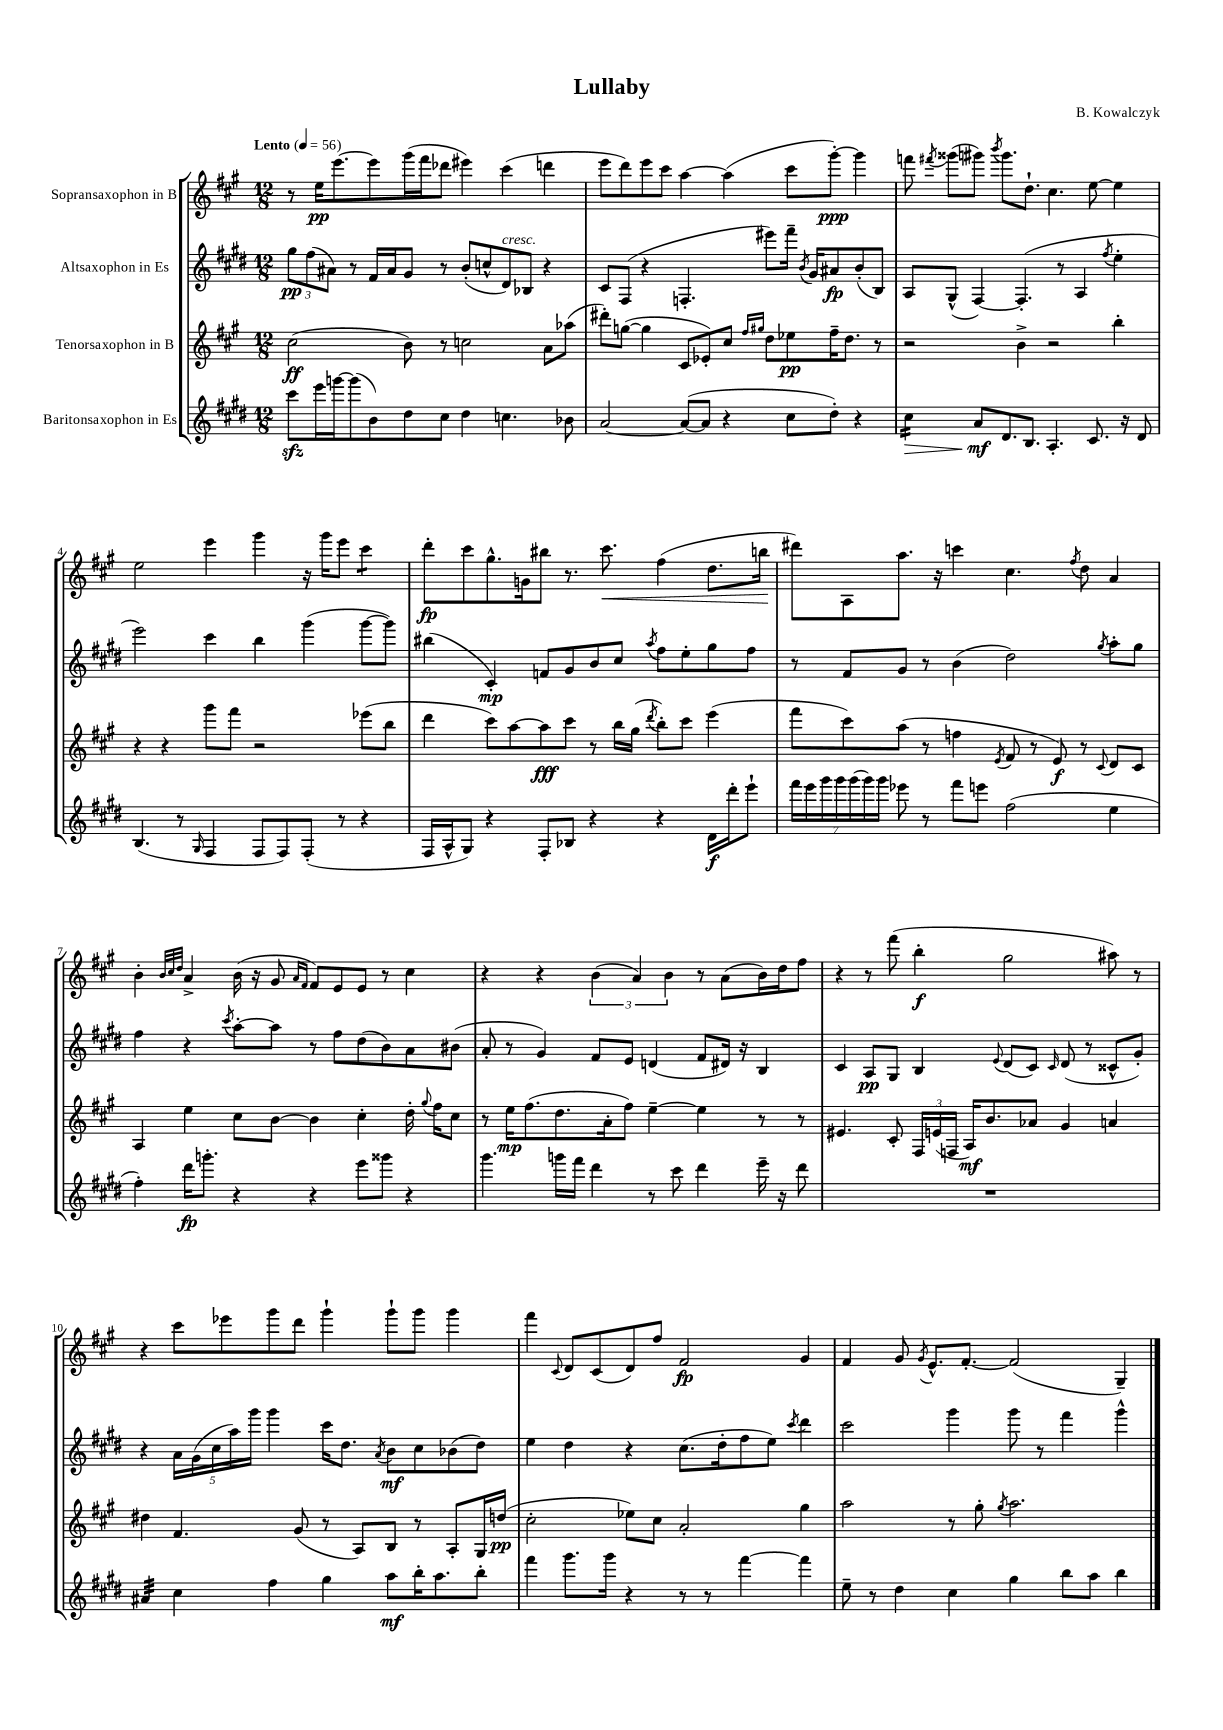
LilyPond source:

\header { title = "Lullaby" composer = "B. Kowalczyk" }
<<
\new StaffGroup <<
\new Staff = "s0" \with { instrumentName = "Sopransaxophon in B" } {
    \clef treble \key a \major \numericTimeSignature \time 12/8 \tempo "Lento" 4 = 56
    \autoBeamOff r8 e''16[\pp e'''8.~ e'''8 gis'''16( fis'''16 des'''8] eis'''4) cis'''4( d'''4 |
    e'''8[ d'''8) e'''8 cis'''8] a''4~ a''4( cis'''8[ gis'''8]~-.\ppp) gis'''4 |
    f'''8 \acciaccatura { fis'''8 } gisis'''8[( gis'''8]) \acciaccatura { b'''8 } gis'''8.[ d''8.]-! cis''4. e''8~ e''4 |
    e''2 e'''4 gis'''4 r16 gis'''16[ e'''8] cis'''4:8 |
    d'''8[-.\fp cis'''8 gis''8.-^ g'16 bis''8] r8. cis'''8.\< fis''4( d''8.[ b''16]\! |
    dis'''8[) a8 a''8.] r16 c'''4 cis''4. \acciaccatura { fis''8 } d''8 a'4 |
    b'4-. \grace { b'32[ cis''32 d''32] } a'4-> b'16( r16 gis'8 \grace { a'16[ fis'16] } fis'8[) e'8 e'8] r8 cis''4 |
    r4 r4 \tuplet 3/2 { b'4( a'4) b'4 } r8 a'8[( b'16) d''16 fis''8] |
    r4 r8 fis'''8( b''4-.\f gis''2 ais''8) r8 |
    r4 cis'''8[ ees'''8 gis'''8 d'''8] gis'''4-! gis'''8[-! gis'''8] gis'''4 |
    fis'''4 \appoggiatura { cis'8 } d'8[ cis'8( d'8) fis''8] fis'2\fp gis'4 |
    fis'4 gis'8 \acciaccatura { gis'8 } e'8.[-^ fis'8.]~-. fis'2( gis4--) \bar "|." |
}
\new Staff = "s1" \with { instrumentName = "Altsaxophon in Es" } {
    \clef treble \key e \major \numericTimeSignature \time 12/8
    \autoBeamOff \tuplet 3/2 { gis''8[\pp fis''8( ais'8]) } r8 fis'16[ ais'16 gis'8] r8 b'8[-.( c''8-^ dis'8^\markup { \italic "cresc." }) bes8] r4 |
    cis'8[ fis8]( r4 f4.-. eis'''8[) fis'''16]-- \acciaccatura { b'8 } gis'16[ ais'8\fp b'8-.( b8]) |
    a8[ gis8]-^( fis4~) fis4.-.( r8 a4 \acciaccatura { fis''8 } e''4-. |
    e'''2) cis'''4 b''4 gis'''4( gis'''8[~ gis'''8]) |
    bis''4( cis'4-.\mp) f'8[ gis'8 b'8 cis''8] \acciaccatura { a''8 } fis''8[ e''8-. gis''8 fis''8] |
    r8 fis'8[ gis'8] r8 b'4( dis''2) \acciaccatura { gis''8 } a''8[-. gis''8] |
    fis''4 r4 \acciaccatura { cis'''8 } a''8[~-. a''8] r8 fis''8[ dis''8( b'8) a'8 bis'8]( |
    a'8-. r8 gis'4) fis'8[ e'8] d'4( fis'8[ dis'16]) r16 b4 |
    cis'4 a8[\pp gis8] b4 \appoggiatura { e'8 } dis'8[( cis'8]) \grace { cis'16 } dis'8( r8 cisis'8[-^ gis'8]-.) |
    r4 \tuplet 5/4 { a'16[ gis'16( cis''16 a''16) gis'''16] } gis'''4 cis'''16[ dis''8.] \acciaccatura { a'8 } b'8[\mf cis''8 bes'8( dis''8]) |
    e''4 dis''4 r4 cis''8.[( dis''16-. fis''8 e''8]) \acciaccatura { cis'''8 } dis'''4 |
    cis'''2 gis'''4 gis'''8 r8 fis'''4 gis'''4-^ \bar "|." |
}
\new Staff = "s2" \with { instrumentName = "Tenorsaxophon in B" } {
    \clef treble \key a \major \numericTimeSignature \time 12/8
    \autoBeamOff cis''2\ff( b'8) r8 c''2 a'8[ aes''8]( |
    dis'''8[-.) g''8]~( g''4 cis'8[ ees'8-.) cis''8] \grace { fis''16[ gis''16] } d''8[ ees''8\pp fis''16-- d''8.] r8 |
    r2 b'4-> r2 b''4-. |
    r4 r4 gis'''8[ fis'''8] r2 ees'''8[( b''8] |
    d'''4 cis'''8[) a''8~ a''8\fff cis'''8] r8 b''16[ gis''16]( \acciaccatura { d'''8 } b''8[-.) cis'''8] e'''4( |
    fis'''8[ cis'''8) a''8]( r8 f''4 \acciaccatura { e'8 } fis'8 r8 e'8\f) r8 \appoggiatura { cis'8 } d'8[ cis'8] |
    a4 e''4 cis''8[ b'8]~ b'4 cis''4-. d''16-. \appoggiatura { gis''8 } fis''16[ cis''8] |
    r8 e''16[\mp fis''8.( d''8. a'16-. fis''8]) e''4~-- e''4 r8 r8 |
    eis'4. cis'8-. \tuplet 3/2 { fis16[ e'16( f16] } a16[\mf) b'8. aes'8] gis'4 a'4 |
    dis''4 fis'4. gis'8( r8 a8[) b8] r8 a8[-. gis16 d''16]\pp( |
    cis''2-. ees''8[) cis''8] a'2-. gis''4 |
    a''2 r8 gis''8-. \acciaccatura { gis''8 } a''2. \bar "|." |
}
\new Staff = "s3" \with { instrumentName = "Baritonsaxophon in Es" } {
    \clef treble \key e \major \numericTimeSignature \time 12/8
    \autoBeamOff cis'''8[\sfz e'''16 g'''16~ g'''8( b'8) dis''8 cis''8] dis''4 c''4. bes'8 |
    a'2~ a'8[~( a'8] r4 cis''8[ dis''8]-.) r4 |
    cis''4:16\> a'8[\mf\! dis'8. b8.] a4.-. cis'8. r16 dis'8 |
    b4.( r8 \grace { gis16 } fis4 fis8[ fis8) fis8]-.( r8 r4 |
    fis16[ a16-^ gis8]) r4 fis8[-. bes8] r4 r4 dis'16[\f dis'''16-. e'''8]-! |
    \tuplet 7/4 { fis'''16[ e'''16 gis'''16 gis'''16 gis'''16( gis'''16) gis'''16] } ees'''8 r8 fis'''8[ e'''8] fis''2( e''4 |
    fis''4-.) dis'''16[\fp g'''8.]-. r4 r4 e'''8[ gisis'''8] r4 |
    gis'''4. g'''16[ fis'''16] dis'''4 r8 cis'''8 dis'''4 e'''16-- r16 dis'''8 |
    R1. |
    ais'4:32 cis''4 fis''4 gis''4 a''8[\mf b''16-. a''8. b''8]-. |
    fis'''4 gis'''8.[ gis'''16] r4 r8 r8 fis'''4~ fis'''4 |
    e''8-- r8 dis''4 cis''4 gis''4 b''8[ a''8] b''4 \bar "|." |
}
>>
>>
